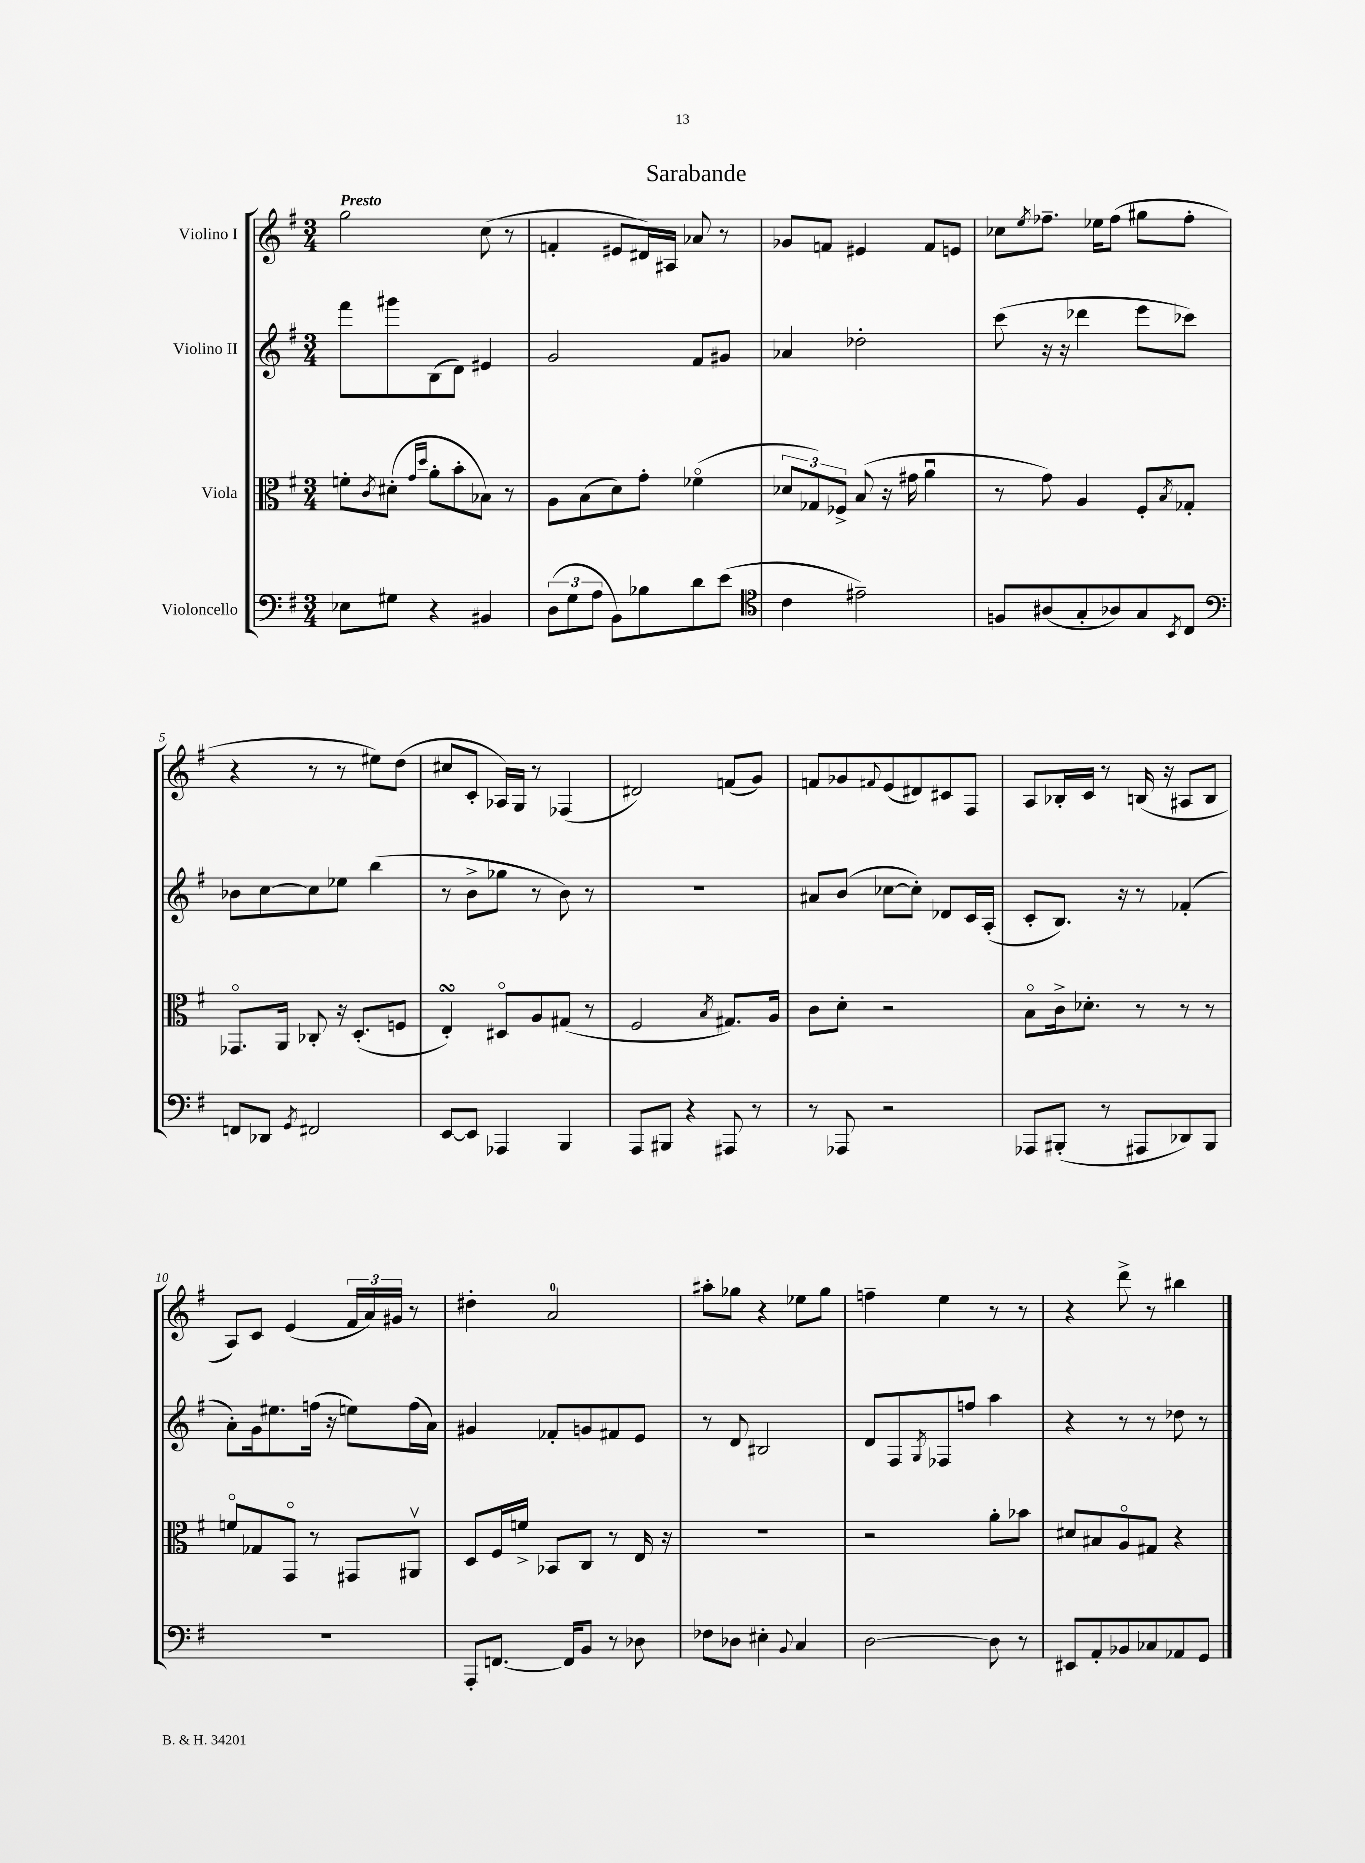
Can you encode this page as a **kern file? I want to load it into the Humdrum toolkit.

**kern	**kern	**kern	**kern
*part4	*part3	*part2	*part1
*staff4	*staff3	*staff2	*staff1
*I"Violoncello	*I"Viola	*I"Violino II	*I"Violino I
*clefF4	*clefC3	*clefG2	*clefG2
*k[f#]	*k[f#]	*k[f#]	*k[f#]
*M3/4	*M3/4	*M3/4	*M3/4
=1	=1	=1	=1
!	!	!	!LO:TX:a:B:t=Presto
8E-X\L	8fn'\L	8fff#\L	2gg\
.	8qc/	.	.
8G#X\J	(8d#X'\J	8ggg#X\	.
.	16qqg/LL	.	.
.	16qqdd/JJ	.	.
4r	8a'\L	(8B\	.
.	8b'\	8d\J)	.
4BB#X/	8B-X\J)	4e#X/	(8cc\
.	8r	.	8r
=2	=2	=2	=2
(12D\L	8A\L	2g/	4fn'/
12G\	.	.	.
.	(8B\	.	.
12A\J	.	.	.
8BB\L)	8d\)	.	8e#X/L
8B-X\	8g'\J	.	16d#X/L)
.	.	.	16A#X/JJ
8d\	(4f-X\	8f#/L	8a-X/
(8e\J	.	8g#X/J	8r
=3	=3	=3	=3
*clefC4	*	*	*
4c\	12d-X/L	4a-X/	8g-X/L
.	12G-X/)	.	.
.	.	.	8fn/J
.	12F-X^/J	.	.
2e#X~\)	(8B/	2dd-X'\	4e#X/
.	16r	.	.
.	16g#X\	.	.
.	4au\	.	8f/L
.	.	.	8en/J
=4	=4	=4	=4
8Fn/L	8r	(8ccc\	8cc-X\L
.	.	.	8qee/
(8A#X/	8g\)	16r	8.ff-X~\J
.	.	16r	.
8G'/	4A/	4ddd-X\	.
.	.	.	16ee-X\KL
8A-X/)	.	.	(8ff-\J
8G/	8F#'/L	8eee\L	8gg#X\L
8qBB/	8qB/	.	.
8C/J	8G-X'/J	8ccc-X\J)	8ff-'\J
!!LO:LB:g=z
=5	=5	=5	=5
*clefF4	*	*	*
8FFn/L	8.GG-X/L	8b-X\L	4r
8DD-X/J	.	[8cc\	.
.	16AA/Jk	.	.
8qGG/	.	.	.
2FF#X/	8C-X'/	8cc\]	8r
.	16r	8ee-X\J	8r
.	(8.D'/L	.	.
.	.	(4bb\	8ee#X\L)
.	8Fn/J	.	(8dd\J
=6	=6	=6	=6
[8EE/L	4EsSSS'/)	8r	8cc#X/L
8EE/J]	.	8b^\L	8c'/J
4AAA-X/	8D#X/L	8gg-X\J	16A-X/LL)
.	.	.	16G/JJ
.	8A/	8r	8r
4BBB/	(8G#X/J	8b\)	(4F-X/
.	8r	8r	.
=7	=7	=7	=7
8AAA/L	2F#/	2.r	2d#X/)
8BBB#X/J	.	.	.
4r	.	.	.
.	8qB/	.	.
8AAA#X/	8.G#X/L)	.	(8fn/L
8r	.	.	8g/J)
.	16A/Jk	.	.
=8	=8	=8	=8
8r	8c\L	8a#X/L	8fn/L
8AAA-X/	8d'\J	(8b/J	8g-X/
.	.	.	8qqf#X/
2r	2r	[8cc-X\L	(8e/
.	.	8cc-'\J])	8d#X/)
.	.	8d-X/L	8c#X/
.	.	16c/L	8F#/J
.	.	(16A'/JJ	.
=9	=9	=9	=9
8AAA-X/L	8B\L	8c'/L	8A/L
(8BBB#X'/J	16c^\k	8.B/J)	16B-X'/L
.	8.d-X'\J	.	16c/JJ
8r	.	.	8r
.	.	16r	.
8AAA#X/L	8r	8r	(16Bn/
.	.	.	16r
8DD-X/)	8r	(4f-X'/	8A#X/L
8BBB#/J	8r	.	8B/J
!!LO:LB:g=z
=10	=10	=10	=10
2.r	8fn/L	8a'\L)	8A/L)
.	8G-X/	16g\k	8c/J
.	.	8.ee#X\	.
.	8GG/J	.	(4e/
.	8r	(16ffn\Jk	.
.	.	16r	.
.	8GG#X/L	8een\L)	24f#/LL
.	.	.	24a/)
.	.	.	24g#X/JJ
.	8AA#Xv/J	(16ff\L	8r
.	.	16a\JJ)	.
=11	=11	=11	=11
8AAA'/L	8D/L	4g#X/	4dd#X'\
[8.FFn/J	16F#/L	.	.
.	16fn^/JJ	.	.
.	8BB-X/L	8f-X'/L	2a/
16FF/KL]	.	.	.
8BB/J	8C/J	8gn/	.
8r	8r	8f#X/	.
8D-X\	16E/	8e/J	.
.	16r	.	.
=12	=12	=12	=12
8F-X\L	2.r	8r	8aa#X'\L
8D-X\J	.	8d/	8gg-X\J
4E#X'\	.	2B#X/	4r
8qqBB/	.	.	.
4C/	.	.	8ee-X\L
.	.	.	8gg-\J
=13	=13	=13	=13
[2D\	2r	8d/L	4ffn~\
.	.	8F#/	.
.	.	8qG/	.
.	.	8F-X/	4ee\
.	.	8ffn/J	.
8D\]	8a'\L	4aa\	8r
8r	8b-X\J	.	8r
=14	=14	=14	=14
8EE#X/L	8d#X/L	4r	4r
8AA'/	8B#X/	.	.
8BB-X/	8A/	8r	8ddd^\
8C-X/	8G#X/J	8r	8r
8AA-X/	4r	8dd-X\	4bb#X\
8GG/J	.	8r	.
==	==	==	==
*-	*-	*-	*-
